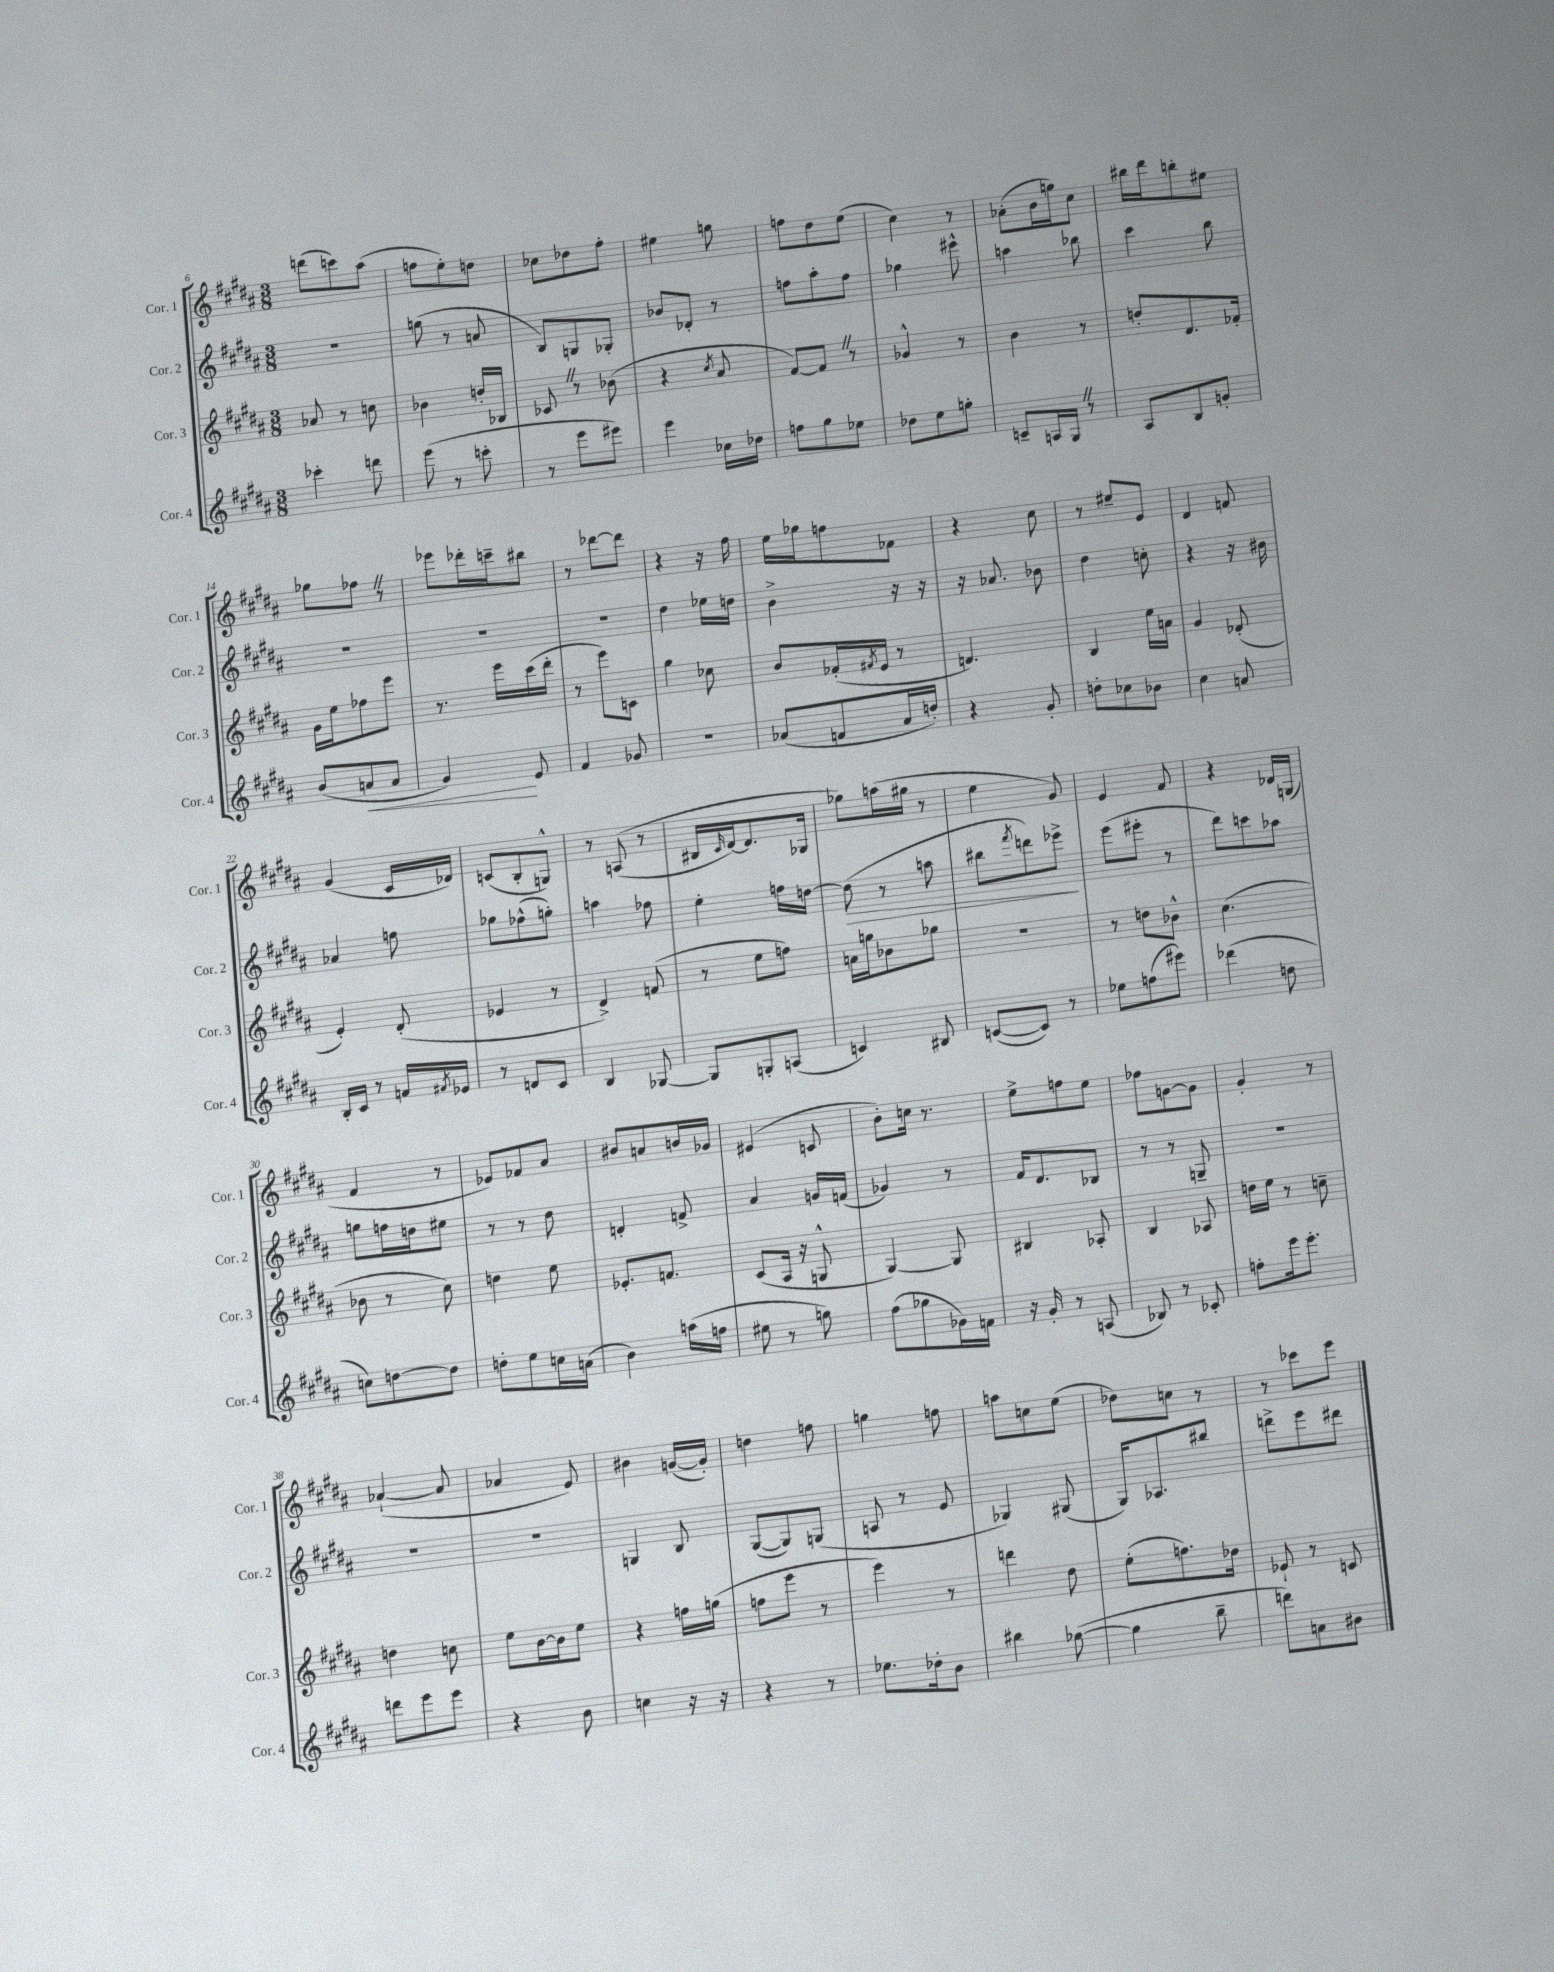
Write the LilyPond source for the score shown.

<<
\new StaffGroup <<
\new Staff = "s0" \with { instrumentName = "Cor. 1" shortInstrumentName = "Cor. 1" } {
    \clef treble \key b \major \numericTimeSignature \time 3/8
    d'''8( c'''8) ais''8( |
    f''8 e''8-.) d''8 |
    ces''8 des''8 fis''8-. |
    eis''4 g''8 |
    f''8 dis''8 e''8( |
    cis''4) r8 |
    aes'8-.( b'16 g''16) cis''8 |
    bis''16 dis'''16 b''8-. eis''8 |
    ges''8 fes''8 \once \override BreathingSign.text = \markup { \musicglyph "scripts.caesura.straight" } \breathe r8 |
    ees'''8 des'''16-. c'''16-- bis''8 |
    r8 des'''8~ des'''8 |
    r4 r16 fis''16 |
    e''16 ges''16 f''8 fes'8 |
    r4 cis''8 |
    r8 eis''8-- e'8 |
    dis'4 f'8 |
    gis'4( cis'16 des'16) |
    c'8( b8-. g8-^) |
    r8 a8(\( r8 |
    bis16 \grace { cis'16 } dis'16~) dis'8. ges16 |
    ges''8\) a''16( gis''16 r8 |
    e''4 gis'8) |
    e'4 fis'8 |
    r4 des'16 g16( |
    fis'4 r8 |
    ees'8) fes'8 ais'8 |
    bis'8 a'8 b'16 ges'16 |
    eis'4( c'8 |
    b'8-.) c''16 r8. |
    e''8-> f''8 e''8 |
    fes''8 g'8~ g'8 |
    gis'4-. r8 |
    aes'4~-!( aes'8 |
    aes'4 e'8) |
    bis'4 g'16~( g'16-.) |
    d''4 f''8 |
    g''4 f''8 |
    a''8 c''8 e''8( |
    des''8) c''8 r8 |
    r8 ces'''8 e'''8 \bar "|." |
}
\new Staff = "s1" \with { instrumentName = "Cor. 2" shortInstrumentName = "Cor. 2" } {
    \clef treble \key b \major \numericTimeSignature \time 3/8
    R4. |
    g''8( r8 a'8 |
    b8) g8 ges8-. |
    bes'8 des'8-. r8 |
    f''8 ais''8-. f''8 |
    ges''4 eis'''8-^ |
    a''4 bes''8 |
    cis'''4 b''8 |
    R4. |
    R4. |
    R4. |
    dis''4 ees''16 d''16 |
    b'4-> r16 r16 |
    r16 aes'8. bes'8 |
    dis''4 c''8-. |
    r4 r16 bis'16 |
    aes'4 f''8 |
    ges''8 fes''8-^( g''8-.) |
    a''4 fes''8 |
    e''4-. f''16 d''16~ |
    d''8\>( r8 a''8 |
    bis''8 \acciaccatura { fis'''8 } d'''8) ees'''8->\! |
    e'''8( eis'''8-. r8 |
    dis'''8) c'''8 aes''8 |
    g''8 f''16 d''16 eis''8 |
    r8 r8 dis''8 |
    d'4-. f'8-> |
    ais'4 g'16 f'16( |
    ges'4) r8 |
    fis'16 dis'8. bes8 |
    r8 r8 g8-- |
    R4. |
    R4. |
    R4. |
    g4 b8 |
    gis8~( gis8) g8( |
    a8 r8 e'8 |
    ges4) gis8( |
    gis16) aes8. bis''8 |
    d'''8-> e'''8 dis'''8 \bar "|." |
}
\new Staff = "s2" \with { instrumentName = "Cor. 3" shortInstrumentName = "Cor. 3" } {
    \clef treble \key b \major \numericTimeSignature \time 3/8
    aes'8 r8 c''8 |
    bes'4 d''16-. bes16 |
    ces'8 \once \override BreathingSign.text = \markup { \musicglyph "scripts.caesura.straight" } \breathe r8 bes'8( |
    r4 \acciaccatura { cis''8 } ais'8 |
    fis'8~) fis'8 \once \override BreathingSign.text = \markup { \musicglyph "scripts.caesura.straight" } \breathe r8 |
    ges'4-^ r8 |
    b'4 r8 |
    d''8-. dis'8. fes'16-. |
    gis'16 e''16 fes''8 e'''8 |
    r8. e'''16 cis'''16( dis'''16-. |
    r8 e'''8) c'8 |
    gis''4 ces''8 |
    b'8 fes'16-.( \acciaccatura { fis'8 } e'16 r8 |
    d'4.) |
    b4 e''16 a'16 |
    gis'4 des'8-.( |
    e'4-.) dis'8-.( |
    ees'4 r8 |
    dis'4->) f'8( |
    r8 e''8 f''8) |
    a'16 g''16 bes'8 ges''8 |
    R4. |
    r8 d''8 bes'8-^ |
    cis''4.( |
    bes'8 r8 cis''8) |
    d''4 e''8 |
    ees'8.-. f'8. |
    cis'8( ais16 r16 g8-^ |
    gis4~) gis8 |
    bis4 aes8-. |
    b4 aes8 |
    d''16 e''16 r8 c''8-- |
    d''4 c''8 |
    e''8 b'16~ b'16 e''8 |
    r4 f''16 g''16( |
    f''8 e'''8 r8 |
    e'''4) r8 |
    d'''4 dis''8 |
    e''8-.( f''8.) des''16 |
    ees'8-! r8 c'8 \bar "|." |
}
\new Staff = "s3" \with { instrumentName = "Cor. 4" shortInstrumentName = "Cor. 4" } {
    \clef treble \key b \major \numericTimeSignature \time 3/8
    ces'''4-. d'''8 |
    e'''8( r8 c'''8-. |
    r8 e'''8 eis'''8) |
    e'''4 ces''16 des''16 |
    f''8 gis''8 ees''8 |
    des''8 e''8 g''8-. |
    c'8-- a16 gis16 \once \override BreathingSign.text = \markup { \musicglyph "scripts.caesura.straight" } \breathe r8 |
    ais8 b8 g'8-. |
    b'8( a'8\< a'8 |
    gis'4\!) e'8 |
    fis'4 ges'8 |
    R4. |
    aes'8( f'8 aes'16 d''16-.) |
    r4 gis'8-. |
    d''8-. ces''8 bes'8 |
    cis''4 a'8 |
    b16-. cis'16 r8 f'16 \acciaccatura { fis'8 } ees'16 |
    r8 d'8 cis'8 |
    b4 ges8~ |
    ges8 g8-. a8( |
    c'4) bis8 |
    c'8~( c'8) r8 |
    ees''8 f''8( eis'''8) |
    des'''4( d''8 |
    c''8) d''8~ d''8 |
    d''8-. e''8 c''16 a'16( |
    b'4) a''16( f''16 |
    eis''8 r8 g''8) |
    fis''8( ges''8 ges'16) f'16 |
    r16 gis'16-. r8 a8( |
    bes8) r8 ces'8-. |
    f''8-. e'''16 e'''8.-. |
    d'''8 e'''8 e'''8 |
    r4 b'8 |
    c''4 r16 r16 |
    r4 r8 |
    ees''8. des''16-. b'8 |
    bis''4 ges''8~( |
    ges''4 b''8-- |
    d'''8) a'8 bis'8 \bar "|." |
}
>>
>>
\layout { \context { \Score currentBarNumber = #6 } }
